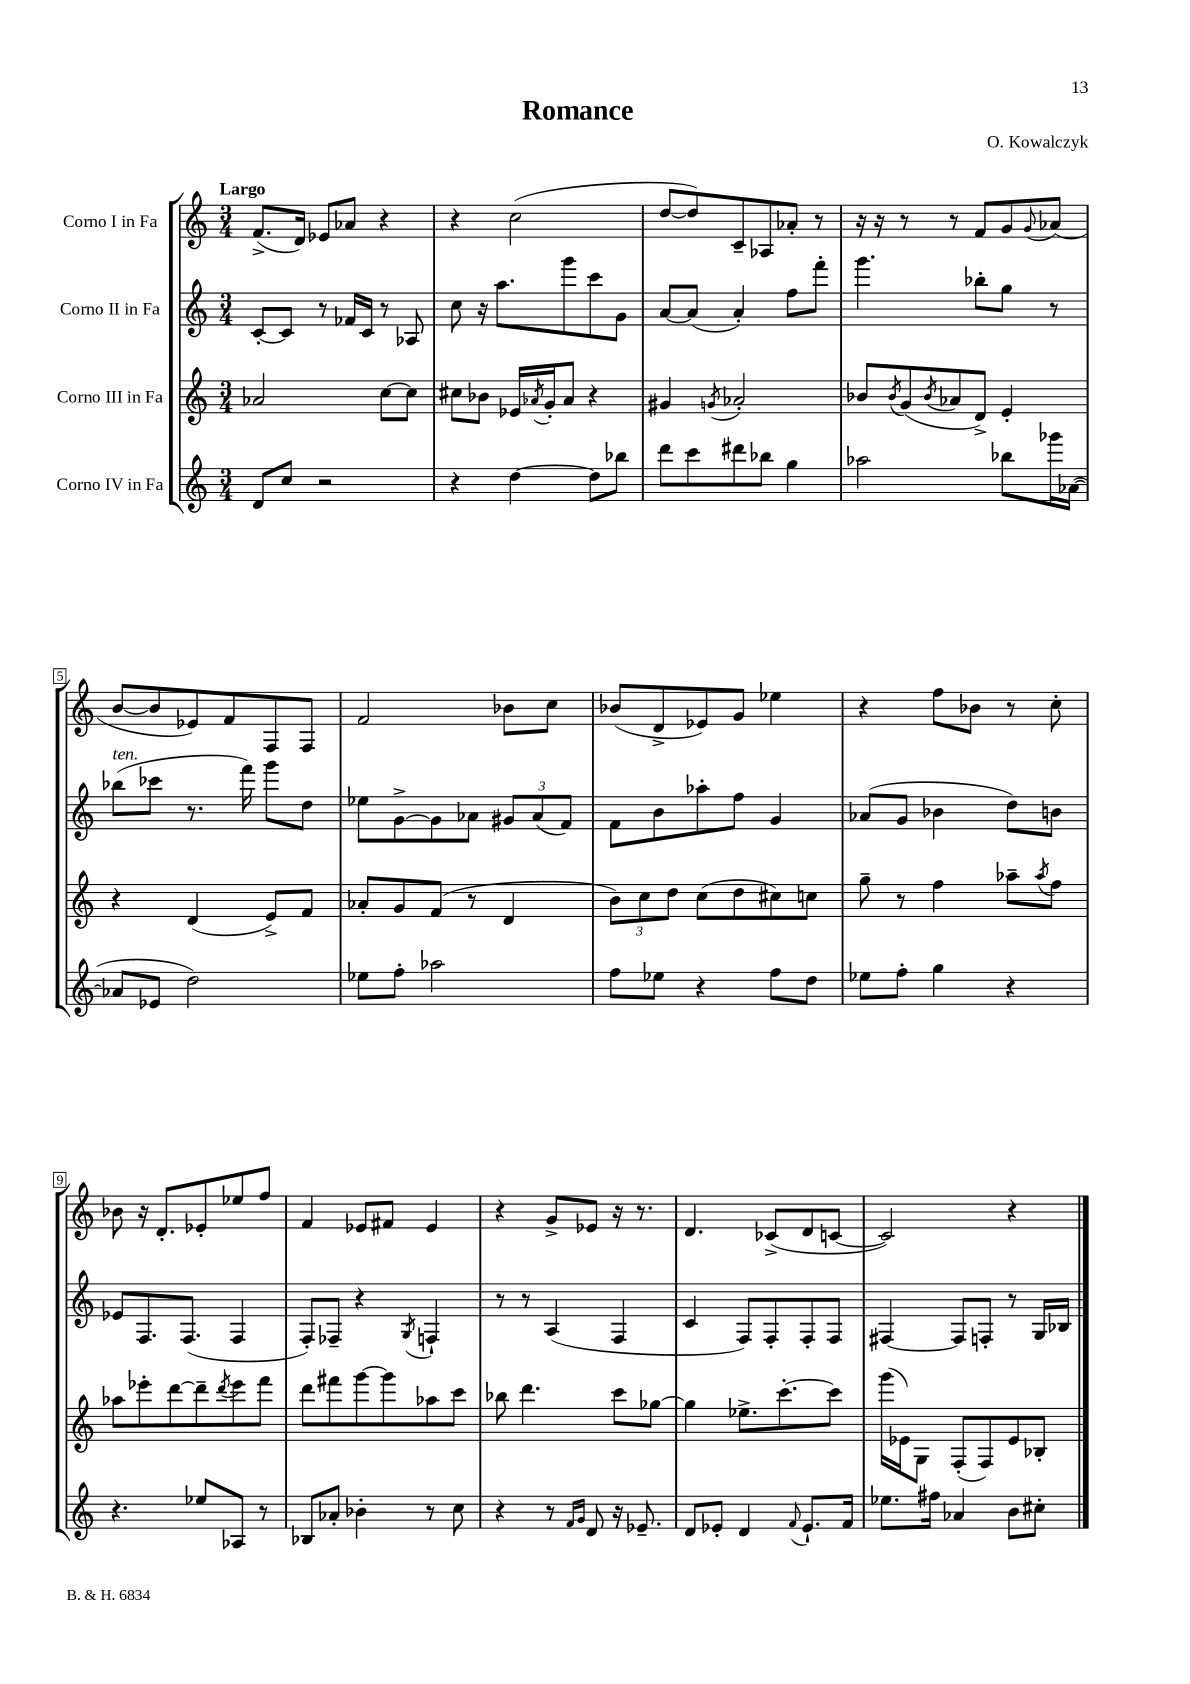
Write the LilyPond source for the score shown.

\header { title = "Romance" composer = "O. Kowalczyk" }
<<
\new StaffGroup <<
\new Staff = "s0" \with { instrumentName = "Corno I in Fa" } {
    \clef treble \key c \major \numericTimeSignature \time 3/4 \tempo "Largo"
    f'8.->( d'16) ees'8 aes'8 r4 |
    r4 c''2( |
    d''8~ d''8) c'8-- aes8 aes'8-. r8 |
    r16 r16 r8 r8 f'8 g'8 \appoggiatura { g'8 } aes'8( |
    b'8~ b'8 ees'8) f'8 f8 f8 |
    f'2 bes'8 c''8 |
    bes'8( d'8-> ees'8) g'8 ees''4 |
    r4 f''8 bes'8 r8 c''8-. |
    bes'8 r16 d'8.-. ees'8-. ees''8 f''8 |
    f'4 ees'8 fis'8 ees'4 |
    r4 g'8-> ees'8 r16 r8. |
    d'4. ces'8->( d'8 c'8~ |
    c'2) r4 \bar "|." |
}
\new Staff = "s1" \with { instrumentName = "Corno II in Fa" } {
    \clef treble \key c \major \numericTimeSignature \time 3/4
    c'8~-. c'8 r8 fes'16 c'16 r8 aes8 |
    c''8 r16 a''8. g'''8 c'''8 g'8 |
    a'8~ a'8( a'4-.) f''8 f'''8-. |
    g'''4. bes''8-. g''8 r8 |
    bes''8^\markup { \italic "ten." }( ces'''8 r8. f'''16) g'''8 d''8 |
    ees''8 g'8~-> g'8 aes'8 \tuplet 3/2 { gis'8 aes'8( f'8) } |
    f'8 b'8 aes''8-. f''8 g'4 |
    aes'8( g'8 bes'4 d''8) b'8 |
    ees'8 f8. f8.( f4 |
    f8-.) fes8-- r4 \acciaccatura { g8 } f4-! |
    r8 r8 a4( f4 |
    c'4 f8) f8-. f8-. f8 |
    fis4~ fis8 f8-. r8 g16 bes16 \bar "|." |
}
\new Staff = "s2" \with { instrumentName = "Corno III in Fa" } {
    \clef treble \key c \major \numericTimeSignature \time 3/4
    aes'2 c''8~ c''8 |
    cis''8 bes'8 ees'16 \acciaccatura { aes'8 } g'16-. aes'8 r4 |
    gis'4 \acciaccatura { g'8 } aes'2-. |
    bes'8 \acciaccatura { bes'8 } g'8( \acciaccatura { bes'8 } aes'8 d'8->) e'4-. |
    r4 d'4( e'8->) f'8 |
    aes'8-. g'8 f'8( r8 d'4 |
    \tuplet 3/2 { b'8) c''8 d''8 } c''8( d''8 cis''8) c''8 |
    g''8-- r8 f''4 aes''8-- \acciaccatura { aes''8 } f''8 |
    aes''8 ees'''8-. d'''8~ d'''8-- \acciaccatura { d'''8 } ees'''8 f'''8 |
    d'''8 fis'''8 g'''8~ g'''8 aes''8 c'''8 |
    bes''8 d'''4. c'''8 ges''8~ |
    ges''4 ees''8.-> c'''8.~-. c'''8 |
    g'''16( ees'16) g8 f8-.( f8) ees'8 bes8-. \bar "|." |
}
\new Staff = "s3" \with { instrumentName = "Corno IV in Fa" } {
    \clef treble \key c \major \numericTimeSignature \time 3/4
    d'8 c''8 r2 |
    r4 d''4~ d''8 bes''8 |
    d'''8 c'''8 dis'''8 bes''8 g''4 |
    aes''2 bes''8 ges'''16 aes'16~( |
    aes'8 ees'8 d''2) |
    ees''8 f''8-. aes''2 |
    f''8 ees''8 r4 f''8 d''8 |
    ees''8 f''8-. g''4 r4 |
    r4. ees''8 aes8 r8 |
    bes8 aes'8-. bes'4-. r8 c''8 |
    r4 r8 \grace { f'16 g'16 } d'8 r16 ees'8.-- |
    d'8 ees'8-. d'4 \appoggiatura { f'8 } ees'8.-! f'16 |
    ees''8. fis''16 aes'4 b'8 cis''8-. \bar "|." |
}
>>
>>
\layout { \context { \Score \override BarNumber.stencil = #(make-stencil-boxer 0.1 0.3 ly:text-interface::print) } }
